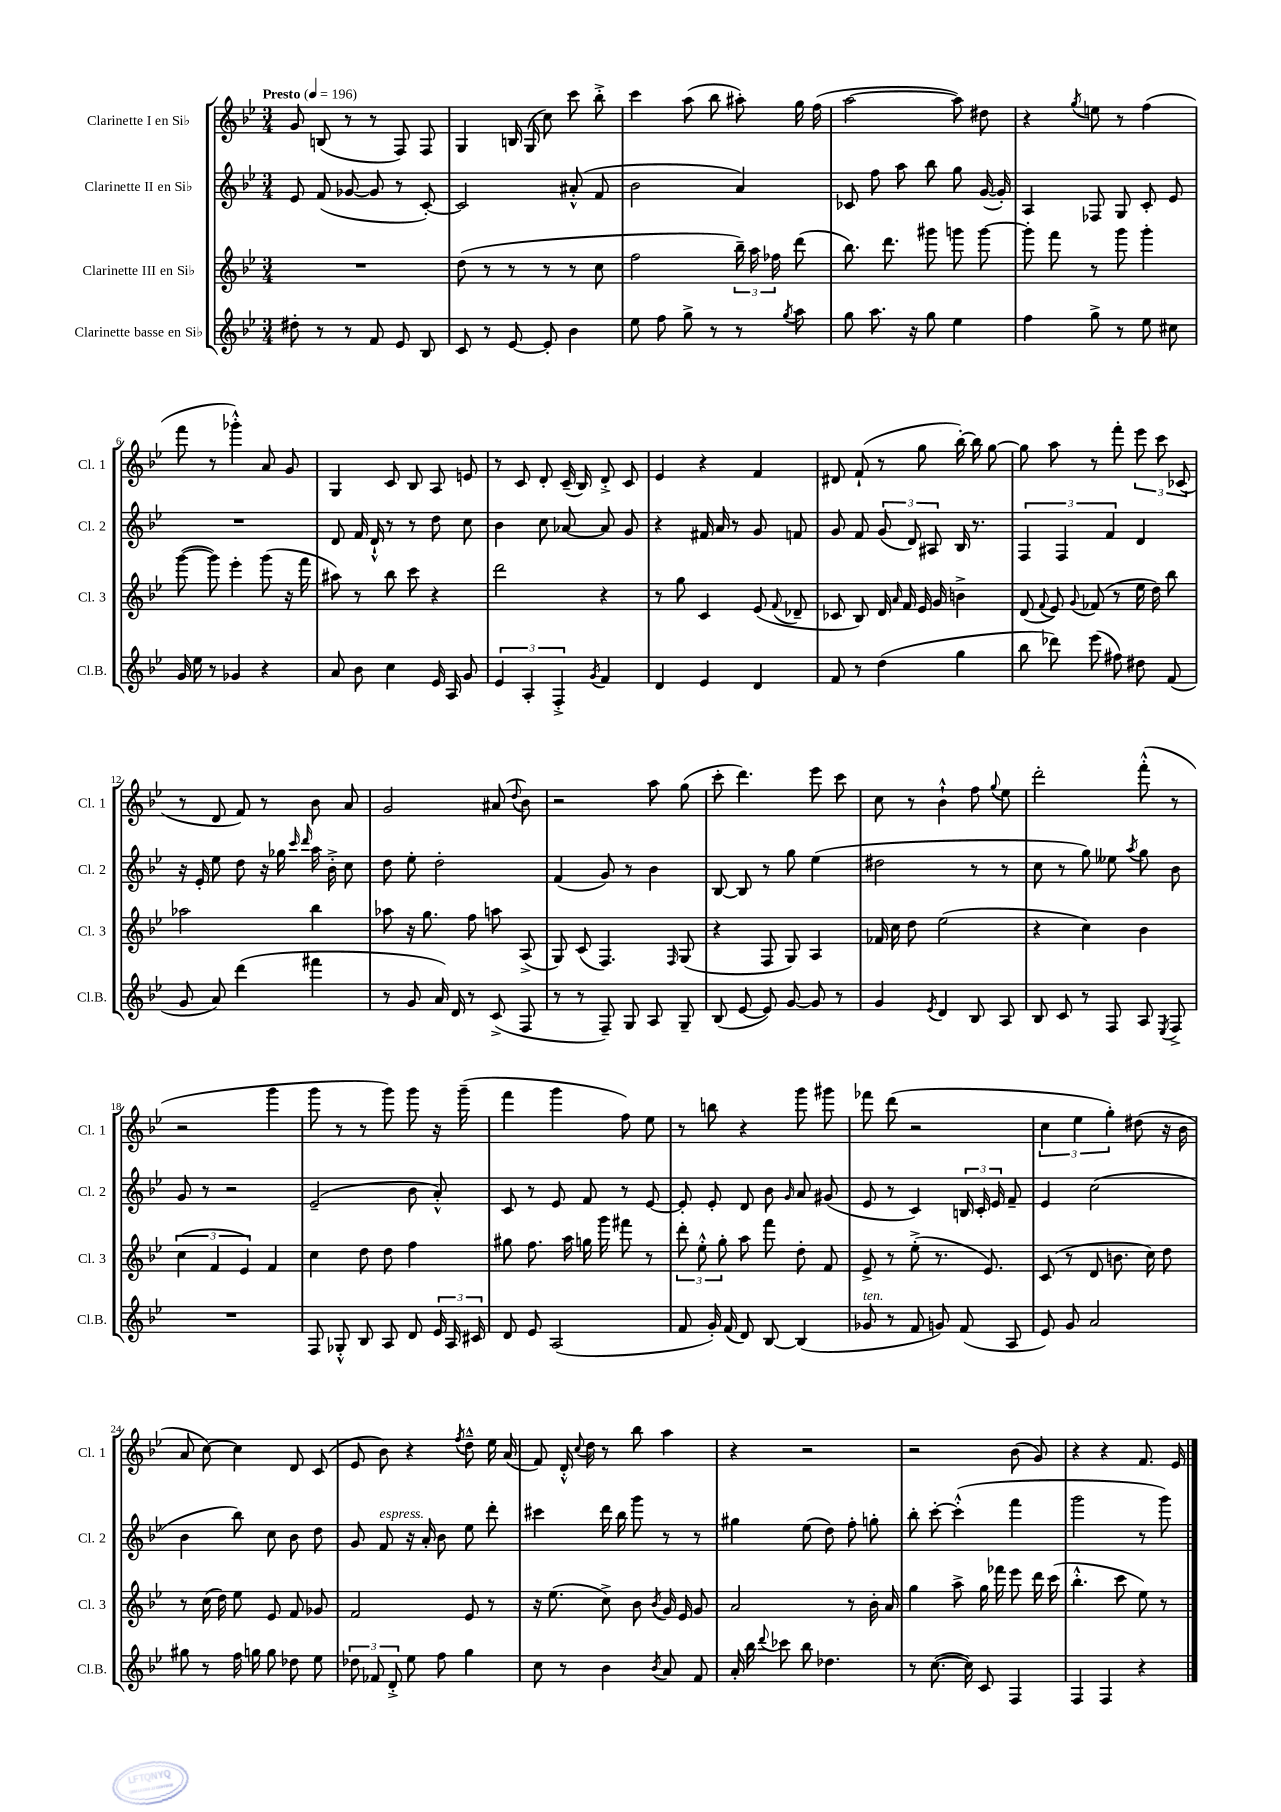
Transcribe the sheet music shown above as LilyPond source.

<<
\new StaffGroup <<
\new Staff = "s0" \with { instrumentName = "Clarinette I en Sib" shortInstrumentName = "Cl. 1" } {
    \clef treble \key bes \major \numericTimeSignature \time 3/4 \tempo "Presto" 4 = 196
    \autoBeamOff g'8 b8( r8 r8 f8) f8 |
    g4 b16 g16( c''8) c'''8 bes''8-.-> |
    c'''4 a''8( bes''8 ais''8-.) g''16 f''16( |
    a''2~ a''8) dis''8 |
    r4 \acciaccatura { g''8 } e''8 r8 f''4( |
    f'''8 r8 ges'''4-.-^) a'8 g'8 |
    g4 c'8 bes8 a8 e'8 |
    r8 c'8 d'8-. c'16--( bes16) d'8-.-> c'8 |
    ees'4 r4 f'4 |
    dis'8 f'8-!( r8 g''8 bes''16~-.) bes''16 g''8~ |
    g''8 a''8 r8 f'''8-. \tuplet 3/2 { ees'''8 c'''8 ces'8( } |
    r8 d'8 f'8) r8 bes'8 a'8 |
    g'2 ais'8( \appoggiatura { d''8 } bes'8) |
    r2 a''8 g''8( |
    c'''8-. d'''4.) ees'''8 c'''8 |
    c''8 r8 bes'4-!-^ f''8 \appoggiatura { g''8 } ees''8 |
    d'''2-. f'''8-.-^( r8 |
    r2 g'''4 |
    g'''8 r8 r8 g'''8) g'''8 r16 g'''16--( |
    f'''4 g'''4 f''8) ees''8 |
    r8 b''8 r4 g'''8 gis'''8 |
    fes'''8 d'''8( r2 |
    \tuplet 3/2 { c''4 ees''4 g''4-.) } dis''8( r16 bes'16 |
    a'8 c''8~) c''4 d'8 c'8( |
    ees'8 bes'8) r4 \acciaccatura { f''8 } d''8---^ ees''16 a'16( |
    f'8) d'16-.-^ \appoggiatura { c''8 } d''16 r8 bes''8 a''4 |
    r4 r2 |
    r2 bes'8( g'8) |
    r4 r4 f'8. ees'16 \bar "|." |
}
\new Staff = "s1" \with { instrumentName = "Clarinette II en Sib" shortInstrumentName = "Cl. 2" } {
    \clef treble \key bes \major \numericTimeSignature \time 3/4
    \autoBeamOff ees'8 f'8( ges'8~ ges'8 r8 c'8~-.) |
    c'2 ais'8-.-^( f'8 |
    bes'2 a'4) |
    ces'8 f''8 a''8 bes''8 g''8 g'16~( g'16-.) |
    a4 fes8 g8 c'8-. ees'8 |
    R2. |
    d'8 f'16 d'16-!-^ r8 r8 d''8 c''8 |
    bes'4 c''8 aes'8~ aes'8 g'8 |
    r4 fis'16 a'16 r8 g'8 f'8 |
    g'8 f'8 \tuplet 3/2 { g'8( d'8) ais8 } bes16 r8. |
    \tuplet 3/2 { f4 f4 f'4 } d'4 |
    r16 ees'16-. ees''8 d''8 r16 ges''16 \grace { c'''16 d'''16 } a''16 bes'16-.-> c''8 |
    d''8 ees''8-. d''2-. |
    f'4( g'8) r8 bes'4 |
    bes8~ bes8 r8 g''8 ees''4( |
    dis''2 r8 r8 |
    c''8 r8 g''8) eeses''8 \acciaccatura { a''8 } g''8 bes'8 |
    g'8 r8 r2 |
    ees'2--( bes'8 a'8-.-^) |
    c'8 r8 ees'8 f'8 r8 ees'8~ |
    ees'8-. ees'8-. d'8 bes'8 \grace { g'16 } a'8 gis'8( |
    ees'8 r8 c'4) \tuplet 3/2 { b16 c'16-. ees'16 } f'8-- |
    ees'4 c''2( |
    bes'4 bes''8) c''8 bes'8 d''8 |
    g'8 f'8^\markup { \italic "espress." } r16 a'16-. bes'8 ees''8 d'''8-. |
    cis'''4 d'''16 bes''16 g'''8 r8 r8 |
    gis''4 ees''8( d''8) f''8-. g''8-. |
    bes''8-. c'''8~-. c'''4-.-^( f'''4 |
    g'''2 r8 g'''8) \bar "|." |
}
\new Staff = "s2" \with { instrumentName = "Clarinette III en Sib" shortInstrumentName = "Cl. 3" } {
    \clef treble \key bes \major \numericTimeSignature \time 3/4
    \autoBeamOff R2. |
    d''8( r8 r8 r8 r8 c''8 |
    f''2 \tuplet 3/2 { bes''16--) a''16 fes''16 } d'''8( |
    bes''8.) d'''8. gis'''8 g'''8 g'''8~ |
    g'''8-. f'''8 r8 g'''8 g'''4-. |
    g'''8~( g'''8) ees'''4-. g'''8( r16 f'''16 |
    ais''8) r8 bes''8 c'''8 r4 |
    d'''2 r4 |
    r8 g''8 c'4 ees'8( \appoggiatura { f'8 } des'8-- |
    ces'8 bes8) d'16 \grace { a'16 } f'16 ees'16 g'16 b'4-> |
    d'8( \appoggiatura { f'8 } ees'8) \appoggiatura { g'8 } fes'8( r8 ees''16 d''16) bes''8 |
    aes''2 bes''4 |
    aes''8 r16 g''8. f''8 a''8 a8->( |
    g8) c'8( f4.) \grace { f16 } g8( |
    r4 f8 g8) a4 |
    fes'16 c''16 d''8 ees''2( |
    r4 c''4) bes'4 |
    \tuplet 3/2 { c''4( f'4 ees'4) } f'4 |
    c''4 d''8 d''8 f''4 |
    gis''8 f''8. a''16 g''16 g'''16 fis'''8 r8 |
    \tuplet 3/2 { d'''8-. ees''8-.-^ g''8-. } a''8 f'''8 d''8-. f'8 |
    ees'8-> r8 ees''8-.->( r8. ees'8.) |
    c'8( r8 d'8 b'8. c''16) d''8 |
    r8 c''16( d''16) ees''8 ees'8 f'8 ges'8 |
    f'2 ees'8 r8 |
    r16 ees''8.( c''8->) bes'8 \acciaccatura { bes'8 } g'16 ees'16 g'8 |
    a'2 r8 bes'16-. a'16 |
    g''4 a''8-> g''16 fes'''16 ees'''8 d'''16 c'''16( |
    bes''4.-.-^ c'''8 ees''8) r8 \bar "|." |
}
\new Staff = "s3" \with { instrumentName = "Clarinette basse en Sib" shortInstrumentName = "Cl.B." } {
    \clef treble \key bes \major \numericTimeSignature \time 3/4
    \autoBeamOff dis''8-. r8 r8 f'8 ees'8 bes8 |
    c'8 r8 ees'8~ ees'8-. bes'4 |
    ees''8 f''8 g''8-> r8 r8 \acciaccatura { g''8 } a''8 |
    g''8 a''8. r16 g''8 ees''4 |
    f''4 g''8-> r8 ees''8 cis''8 |
    g'16 ees''16 r8 ges'4 r4 |
    a'8 bes'8 c''4 ees'16 a16 g'8 |
    \tuplet 3/2 { ees'4 a4-. f4-.-> } \acciaccatura { g'8 } f'4 |
    d'4 ees'4 d'4 |
    f'8 r8 d''4( g''4 |
    bes''8 des'''8) ees'''8( fis''8) dis''8 f'8( |
    g'8 a'8) d'''4( fis'''4 |
    r8 g'8 a'16) d'16 r8 c'8->( f8 |
    r8 r8 f8--) g8 a8 g8-- |
    bes8( ees'8~ ees'8) g'8~ g'8 r8 |
    g'4 \acciaccatura { ees'8 } d'4 bes8 a8 |
    bes8 c'8 r8 f8 a8 \acciaccatura { ees8 } f8-> |
    R2. |
    f8 ges8-.-^ bes8 a8 d'8 \tuplet 3/2 { ees'16 a16 cis'16 } |
    d'8 ees'8 a2( |
    f'8 g'16-.) f'16( d'8) bes8~ bes4( |
    ges'8^\markup { \italic "ten." } r8 f'8 g'8) f'8( a8 |
    ees'8) g'8 a'2 |
    gis''8 r8 f''16 g''16 g''8 des''8 ees''8 |
    \tuplet 3/2 { des''8 fes'8 d'8-.-> } ees''8 f''8 g''4 |
    c''8 r8 bes'4 \acciaccatura { bes'8 } a'8 f'8 |
    a'16-. bes''16 \appoggiatura { d'''8 } ces'''8 bes''8 des''4. |
    r8 c''8.~( c''16) c'8 f4 |
    f4 f4 r4 \bar "|." |
}
>>
>>
